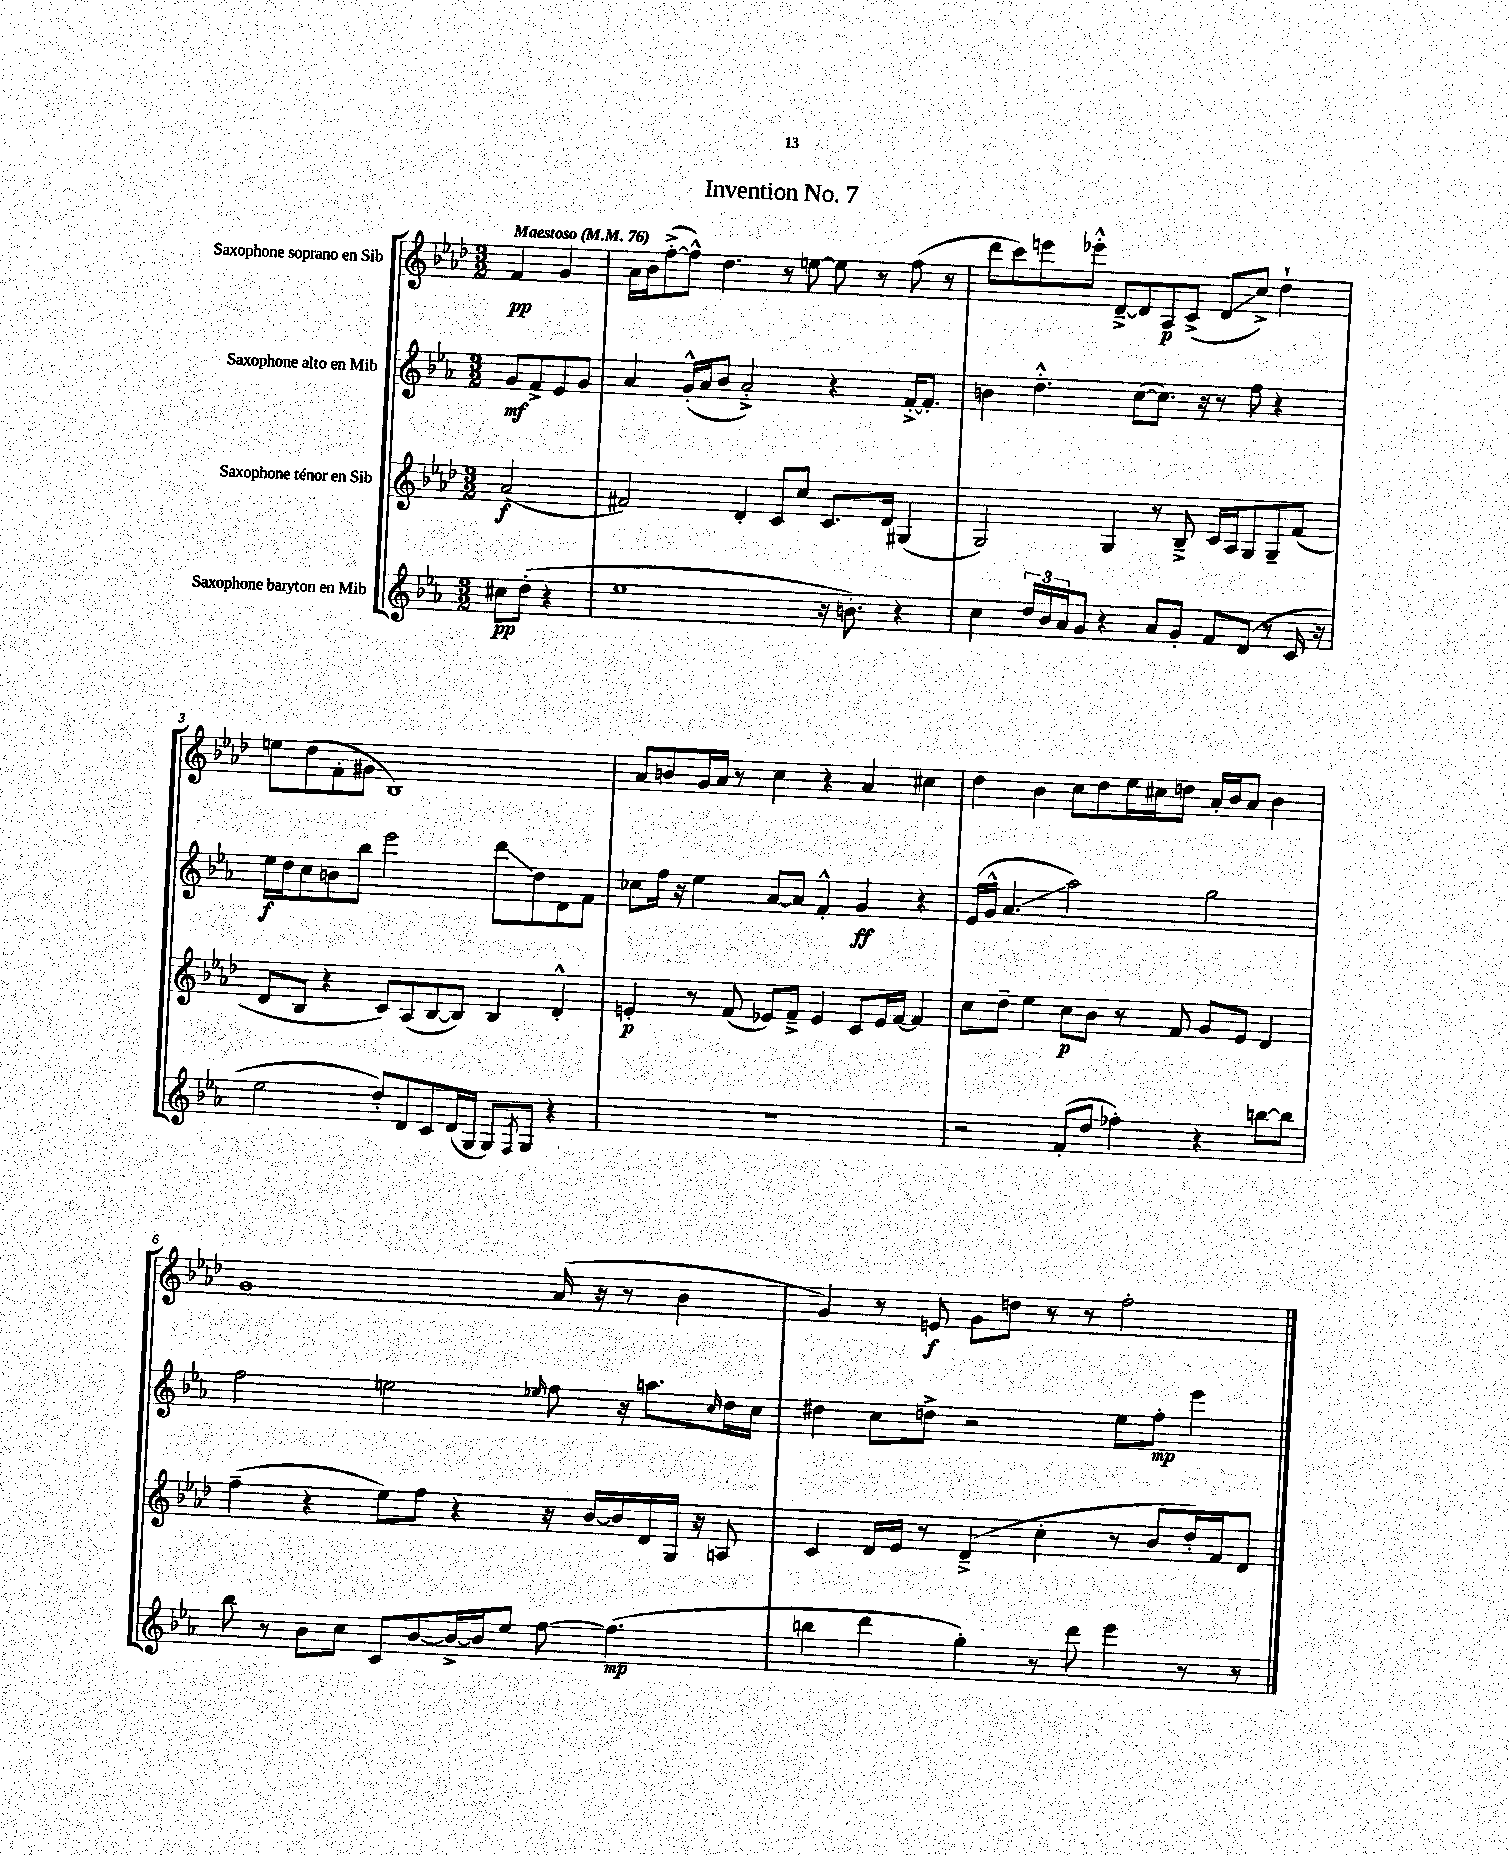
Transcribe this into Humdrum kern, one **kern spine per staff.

**kern	**kern	**kern	**kern
*staff4	*staff3	*staff2	*staff1
*clefG2	*clefG2	*clefG2	*clefG2
*k[b-e-a-]	*k[b-e-a-d-]	*k[b-e-a-]	*k[b-e-a-d-]
*M3/2	*M3/2	*M3/2	*M3/2
*MM76	*MM76	*MM76	*MM76
8cc#\L	(2a-/	8g/L	4f/
(8dd'\J	.	8f^/	.
4r	.	8e-/	4g/
.	.	8g/J	.
=	=	=	=
1ee-	2f#/)	4a-/	16a-\LL
.	.	.	16b-\J
.	.	.	([8ff'^\
.	.	(16g'^^/LL	8ff^^\]J)
.	.	16a-/J	.
.	.	8b-/J	4.dd-\
.	4d-'/	2a-'^/)	.
.	8c/L	.	8r
.	8cc/J	.	[8ee\
16r	8.c/L	4r	8ee\]
8.b'\)	.	.	.
.	.	.	8r
.	16d-/Jk	.	.
4r	(4G#/	[16f'^/LK	(8ff\
.	.	8.f'/]J	.
.	.	.	8r
=	=	=	=
4cc\	2G/)	4b\	8ddd-\L
.	.	.	8ccc\)
24dd/LL	.	4.dd'^^\	8eee\
24b-/	.	.	.
24a-/J	.	.	.
8g/J	.	.	8eee-'^^\J
4r	4G/	.	[8d-~^/L
.	.	([8cc\L	8d-/]
8a-/L	8r	8.cc\]J)	8A-/
8g'/J	8B-~^/	.	(8c^/J
.	.	16r	.
8f/L	16c/LL	8r	8d-/L
.	16A-/J	.	.
(8d/J	8G/	8ff\	8cc^/J)
8r	8G~/	4r	4dd-`\
16c/	(8f/J	.	.
16r	.	.	.
=	=	=	=
2ee-\	8d-/L	16ee-\LL	8ee\L
.	.	16dd\J	.
.	8B-/J	8cc\	(8dd-\
.	4r	8b\	8f'\
.	.	8bb-\J	8g#\J
8dd'/L)	8c/L)	2eee-\	1B-)
8d/	(8A-/	.	.
8c/	[8B-/	.	.
(16d/L	8B-/]J)	.	.
16G/JJ	.	.	.
8G/L)	4B-/	8ddd\L	.
8qF/	.	.	.
8G/J	.	8dd\	.
4r	4d-'^^/	8d\	.
.	.	8f\J	.
=	=	=	=
1.r	4e'/	8cc-\L	8a-/L
.	.	16ff\Jk	8b/
.	.	16r	.
.	8r	4ee-\	16g/L
.	.	.	16a-/JJ
.	(8f/	.	8r
.	8e-/L)	[8a-/L	4cc\
.	8f~^/J	8a-/]J	.
.	4e-/	4f'^^/	4r
.	8c/L	4g/	4a-/
.	16e-/L	.	.
.	[16f/JJ	.	.
.	4f/]	4r	4cc#\
=	=	=	=
2r	8cc\L	(16e-/LL	4dd-\
.	.	16g^^/JJ	.
.	8dd-~\J	4.a-/	.
.	4ee-\	.	4b-\
(8f'/L	8cc\L	2aa-\)	8cc\L
8dd/J	8b-\J	.	8dd-\
4ff-'\)	8r	.	16ee-\L
.	.	.	16cc#\J
.	8f/	.	8dd\J
4r	8g/L	2gg\	16a-'/LL
.	.	.	16b-/J
.	8e-/J	.	8a-/J
[8bb\L	4d-/	.	4b-\
8bb\]J	.	.	.
=	=	=	=
8bb-\	(4ff~\	2ff\	1g
8r	.	.	.
8b-\L	4r	.	.
8cc\J	.	.	.
8c/L	8ee-\L)	2ee\	.
[8b-/	8ff\J	.	.
16b-^/_L	4r	.	.
16b-/]J	.	.	.
8ee-/J	.	.	.
.	.	16qqee-/	.
[8ff\	16r	8ff\	(16a-/
.	[16b-/LL	.	16r
(4.ff\]	16b-/]	16r	8r
.	16d-/	8.aa\L	.
.	16G/JJ	.	4b-\
.	16r	.	.
.	.	16qqcc/	.
.	8A/	16dd\L	.
.	.	16cc\JJ	.
=	=	=	=
4bb\	4c/	4dd#\	4g/)
4ddd\	16d-/LL	8cc\L	8r
.	16e-/JJ	.	.
.	8r	8dd^\J	8e/
4gg'\)	(4d-~^/	2r	8g\L
.	.	.	8dd\J
8r	4cc'\	.	8r
8ddd\	.	.	8r
4eee-\	8r	8ee-\L	2ff'\
.	8b-/L	8ff'\J	.
8r	16dd-'/L)	4eee-\	.
.	16f/J	.	.
8r	8d-/J	.	.
==	==	==	==
*-	*-	*-	*-
